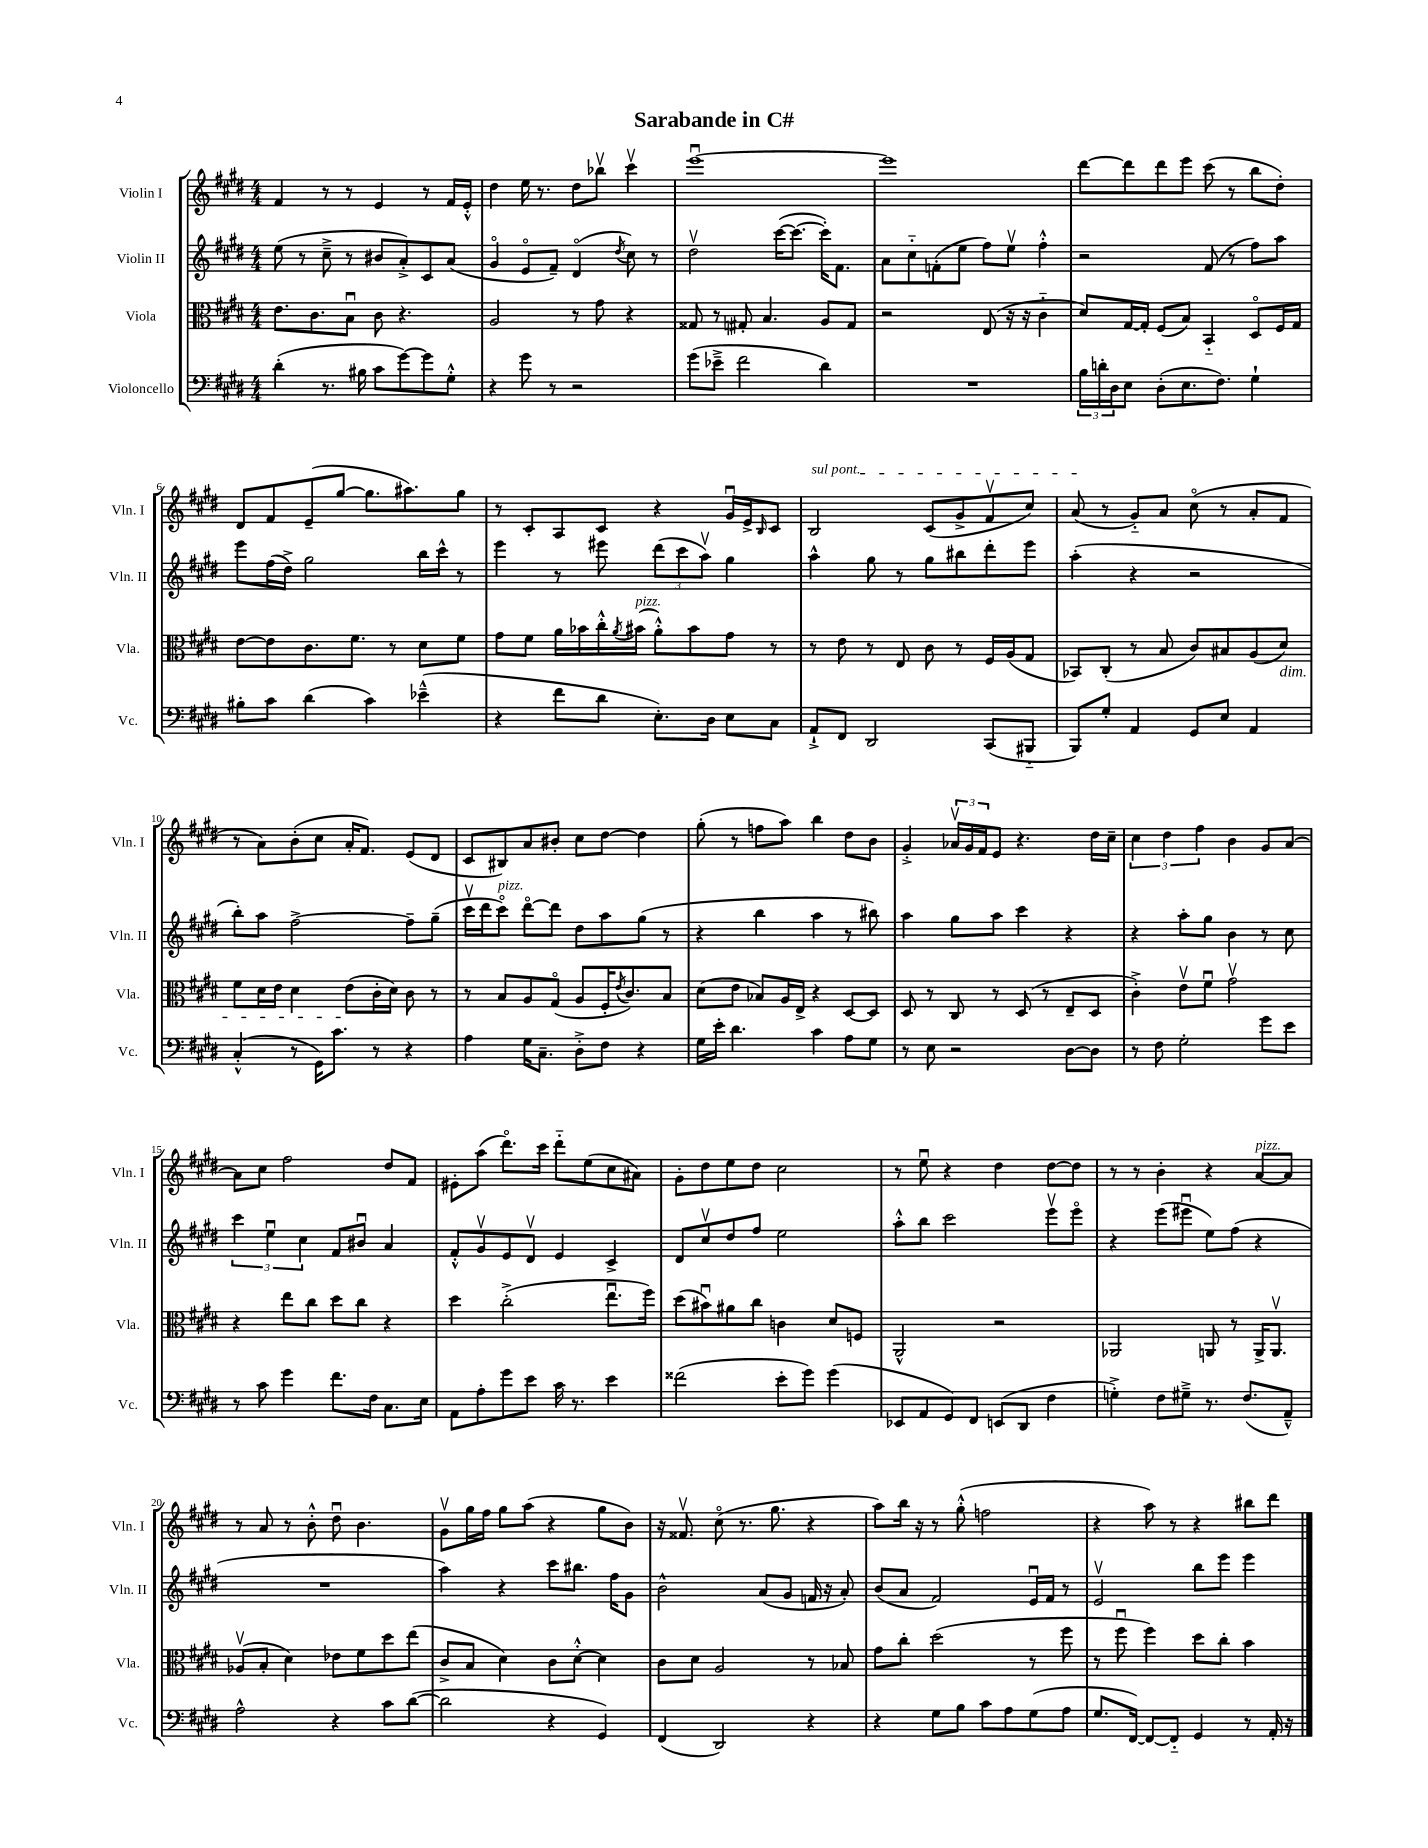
\header { title = "Sarabande in C#" }
<<
\new StaffGroup <<
\new Staff = "s0" \with { instrumentName = "Violin I" shortInstrumentName = "Vln. I" } {
    \clef treble \key e \major \numericTimeSignature \time 4/4
    fis'4 r8 r8 e'4 r8 fis'16 e'16-.-^ |
    dis''4 e''16 r8. dis''8 bes''8\upbow cis'''4\upbow |
    e'''1~\downbow |
    e'''1 |
    dis'''8~ dis'''8 dis'''8 e'''8 cis'''8( r8 b''8 dis''8-.) |
    dis'8 fis'8 e'8--( gis''8~ gis''8. ais''8.) gis''8 |
    r8 cis'8-. a8 cis'8 r4 gis'16\downbow e'16-> \grace { b16 } cis'8 |
    \once \override TextSpanner.bound-details.left.text = \markup { \italic "sul pont." } b2\startTextSpan cis'8( gis'8-> fis'8\upbow cis''8) |
    a'8\stopTextSpan( r8 gis'8-_) a'8 cis''8\flageolet( r8 a'8-. fis'8 |
    r8 a'8) b'8-.( cis''8 a'16-. fis'8.) e'8( dis'8 |
    cis'8 bis8) a'8 bis'8-. cis''8 dis''8~ dis''4 |
    gis''8-.( r8 f''8 a''8) b''4 dis''8 b'8 |
    gis'4-.-> \tuplet 3/2 { aes'16\upbow gis'16 fis'16 } e'8 r4. dis''16 cis''16-- |
    \tuplet 3/2 { cis''4 dis''4 fis''4 } b'4 gis'8 a'8~ |
    a'8 cis''8 fis''2 dis''8 fis'8 |
    eis'8-. a''8( dis'''8.\flageolet) cis'''16 dis'''8-_ e''8( cis''8 ais'8) |
    gis'8-. dis''8 e''8 dis''8 cis''2 |
    r8 e''8\downbow r4 dis''4 dis''8~ dis''8 |
    r8 r8 b'4-. r4 a'8~^\markup { \italic "pizz." } a'8 |
    r8 a'8 r8 b'8-.-^ dis''8\downbow b'4. |
    gis'8\upbow gis''16 fis''16 gis''8 a''8( r4 gis''8 b'8) |
    r16 fisis'8.\upbow cis''8\flageolet( r8. gis''8. r4 |
    a''8) b''16 r16 r8 gis''8-.-^( f''2 |
    r4 a''8) r8 r4 bis''8 dis'''8 \bar "|." |
}
\new Staff = "s1" \with { instrumentName = "Violin II" shortInstrumentName = "Vln. II" } {
    \clef treble \key e \major \numericTimeSignature \time 4/4
    e''8( r8 cis''8---> r8 bis'8 a'8-.->) cis'8 a'8( |
    gis'4\flageolet e'8\flageolet fis'8--) dis'4\flageolet( \acciaccatura { dis''8 } cis''8) r8 |
    dis''2\upbow cis'''16~( cis'''8.~ cis'''16-.) fis'8. |
    a'8 cis''8-_ f'8-.( e''8 fis''8) e''8\upbow fis''4-.-^ |
    r2 fis'8( r8 fis''8) a''8 |
    e'''8 fis''16( dis''16->) gis''2 b''16 cis'''16-^ r8 |
    e'''4 r8 eis'''8 \tuplet 3/2 { dis'''8( cis'''8 a''8\upbow) } gis''4 |
    a''4-^ gis''8 r8 gis''8 bis''8 dis'''8-. e'''8 |
    a''4-.( r4 r2 |
    b''8-.) a''8 fis''2~-> fis''8-- gis''8--( |
    cis'''16\upbow dis'''16 cis'''8\flageolet^\markup { \italic "pizz." }) dis'''8~\flageolet dis'''8 dis''8 a''8 gis''8( r8 |
    r4 b''4 a''4 r8 bis''8) |
    a''4 gis''8 a''8 cis'''4 r4 |
    r4 a''8-. gis''8 b'4 r8 cis''8 |
    \tuplet 3/2 { cis'''4 e''4\downbow cis''4 } fis'8 bis'8\downbow a'4 |
    fis'8-.-^ gis'8\upbow e'8 dis'8\upbow e'4 cis'4-> |
    dis'8 cis''8\upbow dis''8 fis''8 e''2 |
    a''8-.-^ b''8 cis'''2 e'''8\upbow e'''8\flageolet |
    r4 e'''8( eis'''8\downbow e''8) fis''8( r4 |
    R1 |
    a''4) r4 cis'''8 bis''8. fis''16 gis'8 |
    b'2-^ a'8( gis'8 f'16 r16 a'8-.) |
    b'8( a'8 fis'2) e'16\downbow fis'16 r8 |
    e'2\upbow b''8 e'''8 e'''4 \bar "|." |
}
\new Staff = "s2" \with { instrumentName = "Viola" shortInstrumentName = "Vla." } {
    \clef alto \key e \major \numericTimeSignature \time 4/4
    e'8. cis'8. b8\downbow cis'8 r4. |
    a2 r8 gis'8 r4 |
    gisis8 r8 gis8-. b4. a8 gis8 |
    r2 e8( r16 r16 cis'4-_ |
    dis'8) gis16~ gis16-. fis8( b8) b,4-_ dis8\flageolet fis16 gis16 |
    e'8~ e'8 cis'8. fis'8. r8 dis'8 fis'8 |
    gis'8 fis'8 a'16 bes'16 cis''16-.-^ \acciaccatura { a'8 } bis'16^\markup { \italic "pizz." }( a'8-.-^) bis'8 gis'8 r8 |
    r8 e'8 r8 e8 cis'8 r8 fis16 a16( gis8 |
    bes,8) cis8-.( r8 b8 cis'8) bis8 a8( dis'8\dim) |
    fis'8 dis'16 e'16 dis'4 e'8\!( cis'16-. dis'16) cis'8 r8 |
    r8 b8 a8 gis8\flageolet( a8 fis16-. \acciaccatura { e'8 } cis'8.) b8 |
    dis'8( e'8 bes8) a16 e16-> r4 dis8~ dis8 |
    dis8 r8 cis8 r8 dis8( r8 e8-- dis8 |
    cis'4-.->) e'8\upbow fis'8\downbow gis'2\upbow |
    r4 e''8 cis''8 dis''8 cis''8 r4 |
    dis''4 cis''2-.->( e''8.\downbow fis''16) |
    dis''8( bis'8\downbow) ais'8 cis''8 c'4 dis'8 f8 |
    a,2-^ r2 |
    aes,2 a,8 r8 a,16-> a,8.\upbow |
    aes8\upbow( b8-. dis'4) ees'8 fis'8 dis''8 e''8( |
    cis'8-> b8 dis'4) cis'8 dis'8~-.-^ dis'4 |
    cis'8 dis'8 a2 r8 bes8 |
    gis'8 cis''8-. dis''2( r8 fis''8 |
    r8 fis''8\downbow fis''4) dis''8 cis''8-. b'4 \bar "|." |
}
\new Staff = "s3" \with { instrumentName = "Violoncello" shortInstrumentName = "Vc." } {
    \clef bass \key e \major \numericTimeSignature \time 4/4
    dis'4-.( r8. bis16 cis'8 gis'8~) gis'8 gis8-.-^ |
    r4 gis'8 r8 r2 |
    gis'8( ees'8---> fis'2 dis'4) |
    R1 |
    \tuplet 3/2 { b16 d'16-. dis16 } e8 dis8-.( e8. fis8.) gis4-! |
    bis8-. cis'8 dis'4( cis'4) ees'4---^( |
    r4 fis'8 dis'8 e8.-.) dis16 e8 cis8 |
    a,8-!-> fis,8 dis,2 cis,8( bis,,8-_ |
    b,,8) gis8-. a,4 gis,8 e8 a,4 |
    cis4-.-^( r8 gis,16) cis'8. r8 r4 |
    a4 gis16 cis8.-- dis8-.-> fis8 r4 |
    gis16 e'16-. dis'4. cis'4 a8 gis8 |
    r8 e8 r2 dis8~ dis8 |
    r8 fis8 gis2-. gis'8 e'8 |
    r8 cis'8 gis'4 fis'8. fis16 cis8. e16 |
    a,8 a8-. gis'8 e'8 cis'16 r8. e'4 |
    fisis'2( e'8-. gis'8) gis'4( |
    ees,8 a,8 gis,8) fis,8 e,8( dis,8 fis4 |
    g4-.->) fis8 gis8---> r8. fis8.( a,8---^) |
    a2-^ r4 cis'8 dis'8~( |
    dis'2 r4 gis,4) |
    fis,4( dis,2) r4 |
    r4 gis8 b8 cis'8 a8 gis8( a8 |
    gis8. fis,16~) fis,8~ fis,8-_ gis,4 r8 a,16-. r16 \bar "|." |
}
>>
>>
